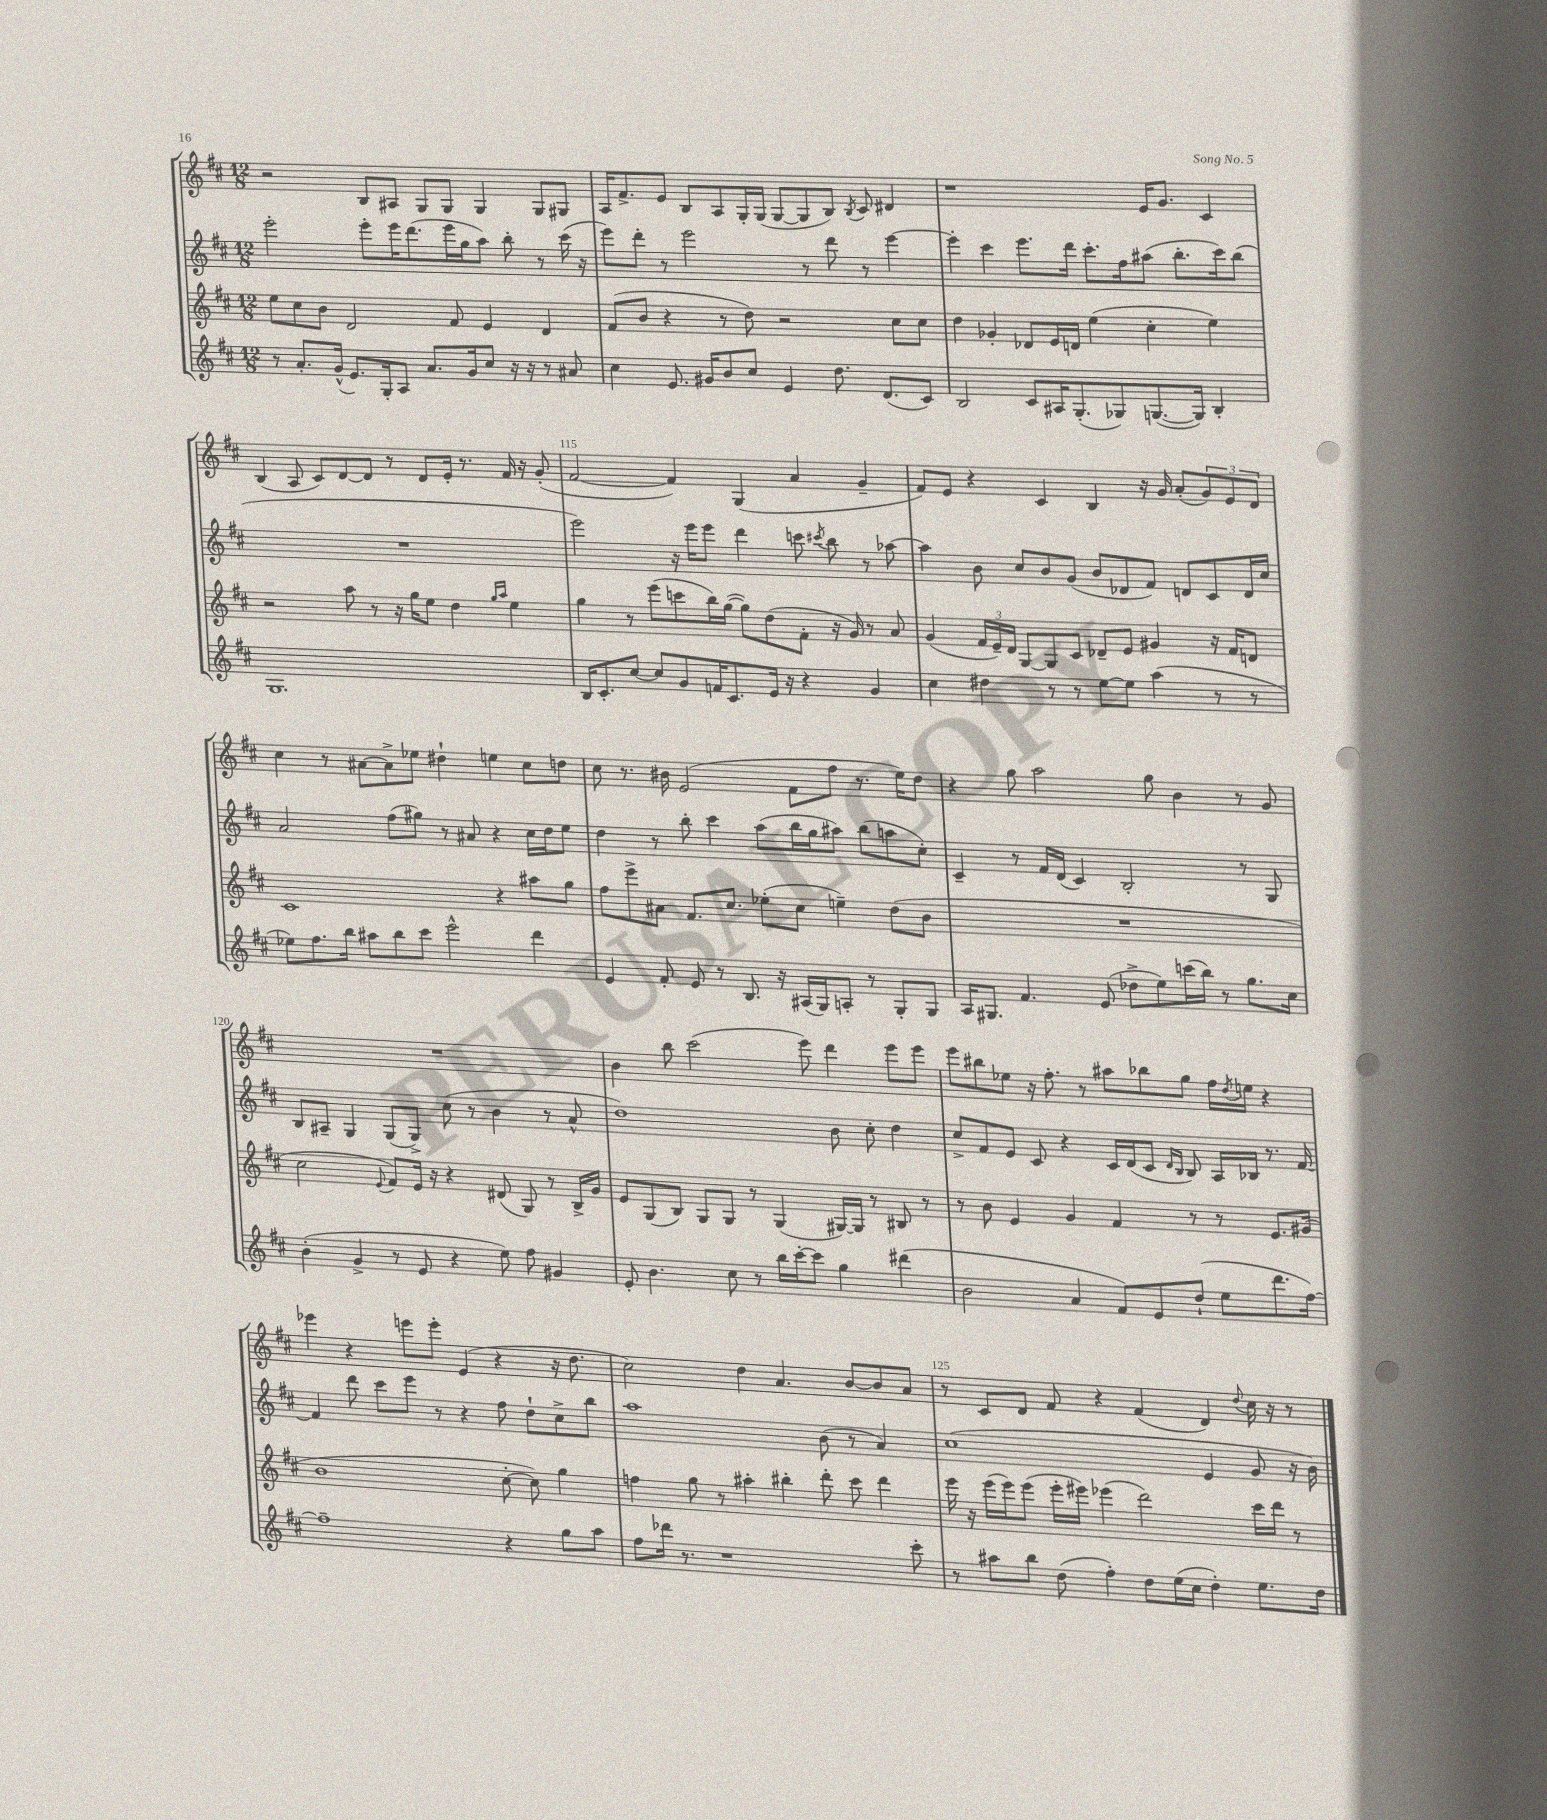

**kern	**kern	**kern	**kern
*staff4	*staff3	*staff2	*staff1
*clefG2	*clefG2	*clefG2	*clefG2
*k[f#c#]	*k[f#c#]	*k[f#c#]	*k[f#c#]
*M12/8	*M12/8	*M12/8	*M12/8
8r	8ee\L	2eee'\	2r
8.a'/L	8cc#\	.	.
.	8b\J	.	.
(16g^^/Jk	.	.	.
8.e/L)	2d/	.	.
.	.	8eee'\L	8B/L
16G'/k	.	.	.
8A/J	.	16eee\K	8A#/J
.	.	(8.ddd\	.
8.a/L	.	.	8G/L
.	8f#/	16eee\L	8G/J
16g/k	.	16gg\J	.
8cc#/J	4e/	8aa\J)	4G/
16r	.	8bb'\	.
16r	.	.	.
8r	4d/	8r	8G/L
8a#/	.	(16ccc#\	8G#/J
.	.	16r	.
=	=	=	=
4cc#\	(8f#/L	8eee\L)	16A/LK
.	.	.	8.f#^/
.	8b/J	8ddd'\J	.
8.e/	4r	8r	8e/J
.	.	2eee\	8B/L
16g#/LK	.	.	.
8b/	8r	.	8A/
8cc#/J	8dd\)	.	16G'/L
.	.	.	(16G/JJ
4e/	2r	.	[8G/L
.	.	8r	8G/]
8.dd\	.	8ddd\	8B/J)
.	.	.	8qB/
.	.	8r	8c#/
(8.d/L	.	.	.
.	8cc#\L	[4eee\	4d#/
8c#/J)	8cc#\J	.	.
=	=	=	=
2B/	4dd\	4eee'\]	1r
.	4g-'/	4ccc#\	.
8c#/L	8d-/L	8.eee\L	.
16A#/K	16e/L	.	.
(8.G'/	16d/JJ	16ddd\Jk	.
.	(4ee\	8.ccc#'\L	.
8G-/)	.	.	.
.	.	16ff#\k	.
([8.G/	4cc#'\	(8aa#\J	16e/LK
.	.	.	8.g/J
.	.	8.bb'\L	.
16G/]Jk)	.	.	.
4B'/	4ee\)	.	4c#/
.	.	16ccc#\k)	.
.	.	(8bb\J	.
=	=	=	=
1.G	2r	1.r	(4B/
.	.	.	8A/
.	.	.	8c#/L)
.	8aa\	.	[8d/
.	8r	.	8d/]J
.	16r	.	8r
.	16gg\LK	.	.
.	8ee\J	.	8d/L
.	4dd\	.	16e'/Jk
.	.	.	8.r
.	16qqgg/LL	.	.
.	16qqaa/JJ	.	.
.	4ee\	.	16f#/
.	.	.	16r
.	.	.	(8g'/
=	=	=	=
16B/LK	4gg\	2eee\)	[2f#/
8.c#'/	.	.	.
[8cc#/J	8r	.	.
8cc#/]L	(8eee\L	.	.
8g/	8ccc\	16r	4f#/])
.	.	16eee\LK	.
16f/K	16bb\L)	8eee\J	.
8.c#/	([16gg\JJ	.	.
.	8gg\]L)	4ddd\	(4G/
16e/Jk	(8dd\	.	.
16r	.	.	.
4r	8f#'\J	8ccc\	4a/
.	.	8qccc#/	.
.	16r	8bb\	.
.	16g/)	.	.
4g/	8r	8r	4g~/
.	8a/	[8aa-\	.
=	=	=	=
4cc#\	(4g/	4aa-\]	8f#/L)
.	.	.	8e/J
4dd#\	24f#/LL	8b\	4r
.	24e~/)	.	.
.	24d/JJ	.	.
.	[8G/L	8cc#/L	.
8r	8G/]	8b/	4c#/
8r	8c#/J	(8g/J	.
[8ee\L	8d-~/L	8b/L	4B/
8ee\]J	8e/J	8d-/	.
(4aa\	4g#/	8f#/J)	16r
.	.	.	16g/
.	.	8d/L	(8a'/L
8r	16r	8c#/	12g/)
.	16f#/LK	.	.
.	.	.	12e/
8r	8d/J	16d/L	.
.	.	.	12d/J
.	.	16cc#/JJ	.
=	=	=	=
8ee-\L)	1c#	2a/	4cc#\
8.ff#\	.	.	.
.	.	.	8r
16bb\Jk	.	.	.
8aa#\L	.	.	[8a#\L
8bb\	.	(8ff#\L	8a#^\]
8ccc#\J	.	8gg#\J)	8ee-\J
2eee^^\	.	8r	4dd#`\
.	.	8a#/	.
.	4r	4r	4ee\
4ddd\	8aa#\L	16cc#\LL	8cc#\L
.	.	16dd\J	.
.	8gg\J	8ee\J	8dd\J
=	=	=	=
4e/	8ff#\L	4dd\	8cc#\
.	8eee^\	.	8.r
8f#'/	8a#\J	8r	.
.	.	.	16b#\
8e/	8.f#/L	8bb'\	(2e/
8r	.	4ccc#\	.
.	8.cc#/J	.	.
8.B/	.	.	.
.	(8ee-'\L	(8aa\L	.
16r	.	.	.
(16A#/LL	8cc#\J	16bb\L	8f#\L
16G/J)	.	16gg\J	.
8A'/J	4ee~\)	8aa#\J)	8ff#\J
8r	.	(8bb\L	8.r
8G'/L	(8dd\L	8aa\	.
.	.	.	16ee\LK)
8G/J	8b\J	8cc#'\J)	8dd\J
=	=	=	=
16A/LK	1.r	4c#~/	4r
8.G#/J	.	.	.
4.f#/	.	8r	8gg\
.	.	16f#/LL	2aa\
.	.	(16d/JJ	.
.	.	4c#/)	.
(8e/	.	.	.
8dd-^\L	.	2B'/	.
8ee\)	.	.	8gg\
(16ccc\L	.	.	4b\
16bb\JJ)	.	.	.
8r	.	.	.
8.gg\L	.	8r	8r
.	.	8G/	8g/
16cc#\Jk	.	.	.
=	=	=	=
(4b'\	2cc#\	8B/L	1.r
.	.	8A#~/J	.
4g^/	.	4G/	.
.	8qqe/	.	.
8r	8f#/L)	(8G/L	.
8e/	16e/Jk	8G^/J)	.
.	16r	.	.
4r	4r	(8cc#\	.
.	.	8r	.
8ee\)	(8d#/	4b\	.
8ff#\	8G/)	.	.
4g#/	8r	8r	.
.	16B^/LL	8a^^/	.
.	16g/JJ	.	.
=	=	=	=
8e'/	8e/L	1dd)	4b\
4.b\	(8G/	.	.
.	8B/J)	.	8bb\
.	8G/L	.	(2ccc#\
8cc#\	8G/J	.	.
8r	8r	.	.
16bb\LL	(4G/	.	.
[16ccc#'\J	.	.	.
8ccc#\]J	.	.	8eee\)
4gg\	[16G#/LL)	8b\	4ddd\
.	16G#/]JJ	.	.
.	8r	8cc#'\	.
(4ddd#\	8B#/	4dd\	8eee\L
.	8r	.	8eee\J
=	=	=	=
2b\	8r	8cc#^/L	8eee\L
.	8b\	8f#/	8bb#\
.	4e/	8e/J	8ee-\J
.	.	8c#/	16r
.	.	.	8.ff#'\
4a/	4g/	4r	.
.	.	.	8r
8f#/L)	4f#/	16c#/LL	8aa#\L
.	.	(16d/J	.
8e/	.	8c#/J	8bb-\
.	.	16qqd/LL	.
.	.	16qqB/JJ	.
(8dd`/J	8r	8B/)	8gg\J
8ee\L	8r	16A/LL	16ff#\LL
.	.	.	8qdd/
.	.	16B-/JJ	16ee\JJ
8.ddd\	8.e/L	8.r	4r
[16ff#\Jk)	(16g#/Jk	[16f#/	.
=	=	=	=
1ff#~]	1b	4f#/]	4eee-\
.	.	8ddd\	4r
.	.	8ccc#\L	.
.	.	8eee\J	8eee\L
.	.	8r	8eee'\J
.	.	4r	(4e/
4r	[8cc#'\	8ff#\	4r
.	8cc#\])	8dd`\L	.
8gg\L	4gg\	8cc#^\	16r
.	.	.	8.dd\
8aa\J	.	8bb\J	.
=	=	=	=
8ff#\L	4ff\	1aa	2cc#\)
16ddd-\Jk	.	.	.
8.r	.	.	.
.	8gg\	.	.
1r	8r	.	.
.	4aa#'\	.	4dd\
.	4bb#'\	.	4.a/
.	8ddd'\	(8b\	.
.	8ccc#\	8r	[8b/L
.	4ddd\	4a/)	8b/]
8ccc#'\	.	.	8a/J
=	=	=	=
8r	16eee\	(1cc#	8r
.	16r	.	.
8aa#\L	(16eee\LL	.	8c#/L
.	16eee\J)	.	.
8bb\J	(8eee\J	.	8d/J
(8dd\	16eee'\LL	.	8f#/
.	16eee#\JJ)	.	.
4ff#'\)	(4eee-\	.	4r
8dd\L	2ddd\)	.	(4f#/
(16ee\L	.	.	.
16cc#\JJ	.	.	.
4dd'\)	.	4e/	4d/)
.	.	.	8qqdd/
8.ee\L	16ccc#\LL	8g/	16cc#\
.	16ddd\JJ	.	16r
.	8r	16r	8r
16dd\Jk	.	16b\)	.
==	==	==	==
*-	*-	*-	*-
